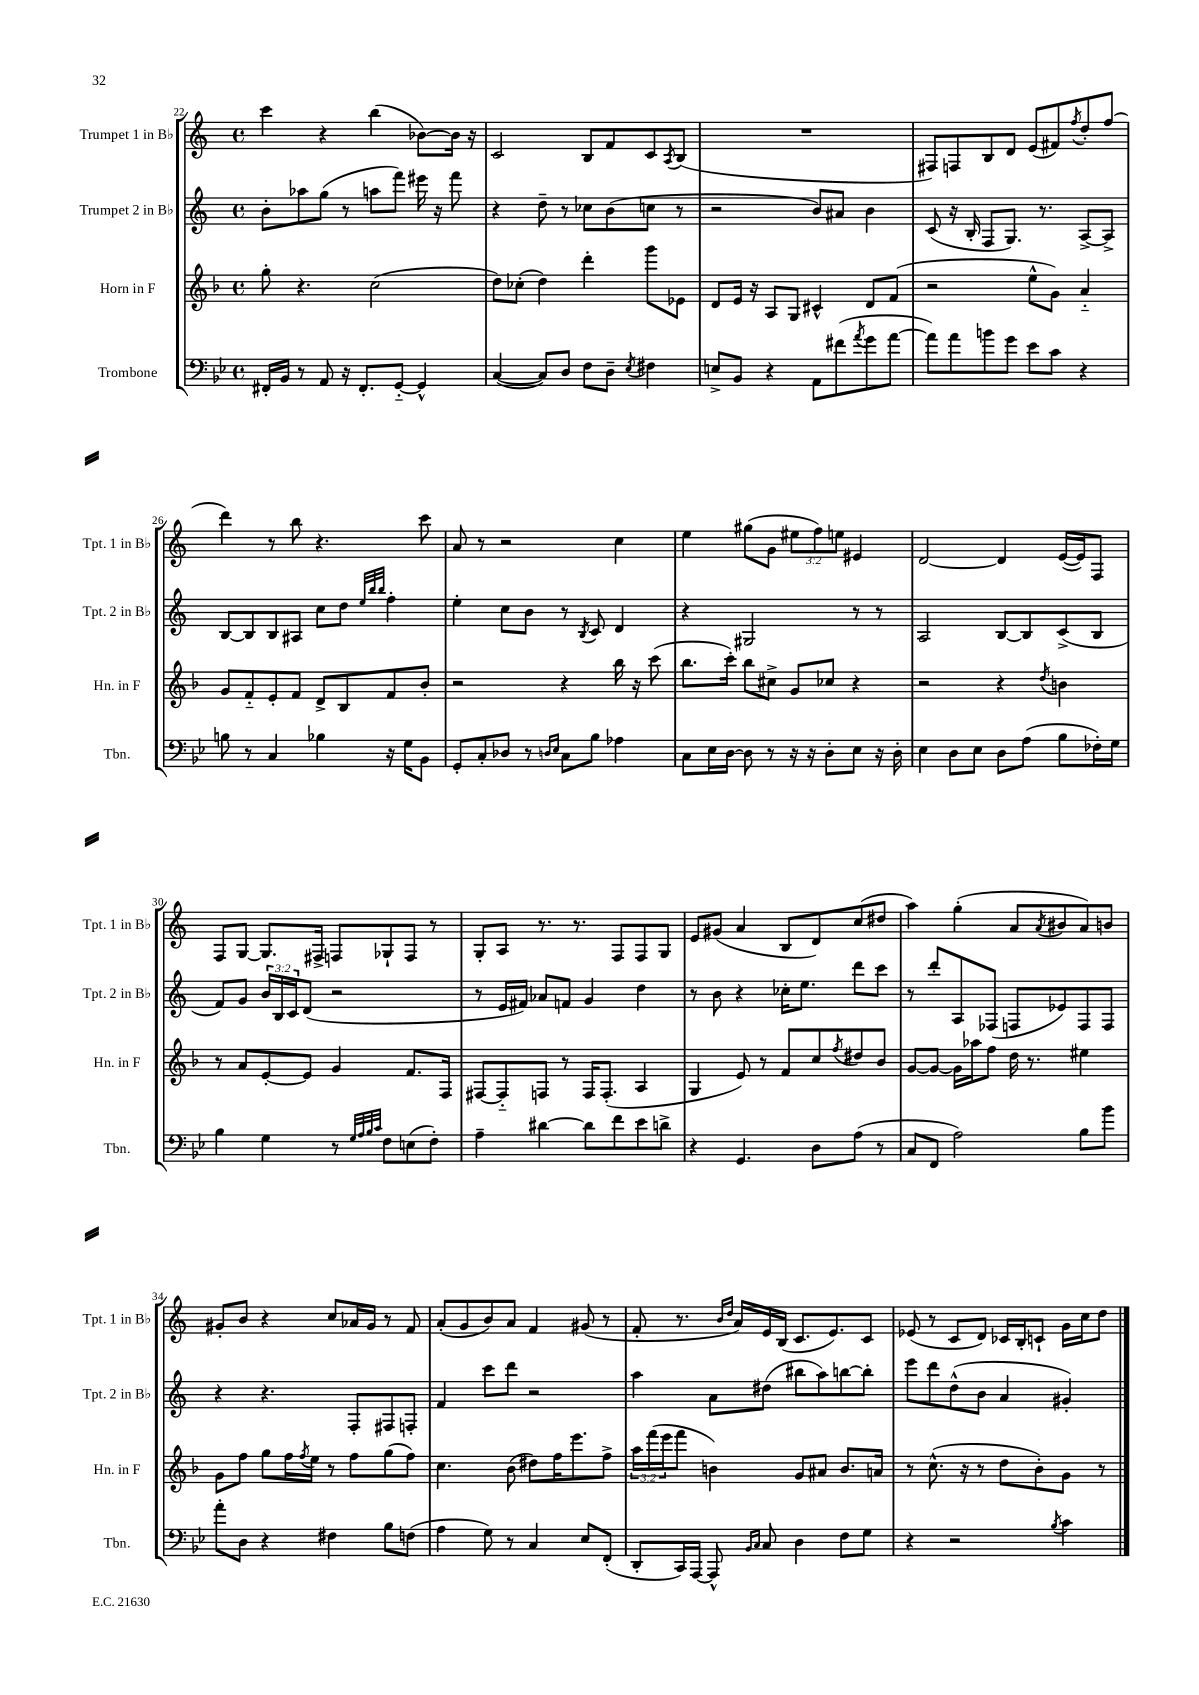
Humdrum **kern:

**kern	**kern	**kern	**kern
*staff4	*staff3	*staff2	*staff1
*clefF4	*clefG2	*clefG2	*clefG2
*k[b-e-]	*k[b-]	*k[]	*k[]
*M4/4	*M4/4	*M4/4	*M4/4
*met(c)	*met(c)	*met(c)	*met(c)
16FF#'	8gg'	8b'	4ccc
16BB-	.	.	.
8r	4.r	8aa-	.
8AA	.	(8gg	4r
16r	.	8r	.
8.FF#'	.	.	.
.	(2cc	8aa	(4bb
[8GG'~	.	8fff)	.
4GG^^]	.	16eee#	[8b-)
.	.	16r	.
.	.	8fff	16b-]
.	.	.	16r
=	=	=	=
([4C	8dd)	4r	2c
.	(8cc-'	.	.
8C])	4dd)	8dd~	.
8D	.	8r	.
8F	4ddd'	8cc-	8B
8D~	.	(8b	8f
8qE-	.	.	.
4F#	8ggg	8cc	8c
.	.	.	8qA
.	8e-	8r	(8B
=	=	=	=
8E^	8d	2r	1r
8BB-	16e	.	.
.	16r	.	.
4r	8A	.	.
.	8G	.	.
8AA	4c#^^	8b)	.
(8f#	.	8a#	.
8qa	.	.	.
8g	8d	4b	.
[8a	(8f	.	.
=	=	=	=
8a])	2r	(8c	8F#)
8a	.	16r	8F
.	.	16B'	.
8b	.	8F	8B
8g	.	8.G)	8d
8e-	8ee^^	.	(8e
.	.	8.r	.
8c	8g)	.	8f#)
.	.	.	8qff
4r	4a'~	[8A^	8dd'
.	.	8A^]	(8ff
=	=	=	=
8B	8g	[8B	4ddd)
8r	8f'~	8B]	.
4C	8e'	8B	8r
.	8f	8A#	8bb
4B-	8d^	8cc	4.r
.	8B-	8dd	.
.	.	32qqee	.
.	.	32qqbb	.
.	.	32qqbb	.
16r	8f	4ff'	.
16G	.	.	.
8BB-	8b-'	.	8ccc
=	=	=	=
8GG'	2r	4ee'	8a
8C'	.	.	8r
8D-	.	8cc	2r
8r	.	8b	.
16qqD	.	.	.
16qqE-	.	.	.
8C	4r	8r	.
.	.	8qB	.
8B-	.	8c	.
4A-	16bb-	4d	4cc
.	16r	.	.
.	(8ccc	.	.
=	=	=	=
8C	8.bb-	4r	4ee
16E-	.	.	.
[16D	16ccc')	.	.
8D]	8bb-	2G#	(8gg#
8r	8cc#^	.	8g
16r	8g	.	12ee#
16r	.	.	.
.	.	.	12ff)
8D'	8cc-	.	.
.	.	.	12ee
8E-	4r	8r	4e#
16r	.	8r	.
16D'	.	.	.
=	=	=	=
4E-	2r	2A	[2d
8D	.	.	.
8E-	.	.	.
8D	4r	[8B	4d]
(8A	.	8B]	.
.	8qdd	.	.
8B-	4b	(8c^	([16e
.	.	.	16e])
16F-')	.	8B	8F
16G	.	.	.
=	=	=	=
4B-	8r	8f)	8F
.	8a	8g	[8G
4G	[8e'	24b	8.G]
.	.	24B	.
.	.	24c	.
.	8e]	(8d	.
.	.	.	16F#^
8r	4g	2r	8F
32qqG	.	.	.
32qqA	.	.	.
32qqB-	.	.	.
32qqc	.	.	.
8F	.	.	8G-`
(8E	8.f	.	8F
8F')	.	.	8r
.	16F	.	.
=	=	=	=
4A~	[8F#	8r	8G'
.	8F#'~]	16e	8A
.	.	16f#)	.
[4d#	8F	8a-	8.r
.	8r	8f	.
.	.	.	8.r
8d#]	16F	4g	.
.	(8.F'	.	.
8f	.	.	8F
8e-	4A	4dd	8F
8d^	.	.	8G
=	=	=	=
4r	4G	8r	8e
.	.	8b	(8g#
4.GG	8e)	4r	4a
.	8r	.	.
.	8f	16cc-'	8B
.	.	8.ee	.
8D	8cc	.	8d)
.	8qff	.	.
(8A	8dd#	8ddd	(8cc
8r	8b-	8ccc	8dd#
=	=	=	=
8C	[8g	8r	4aa)
8FF	8g_	8ddd'	.
2A)	16g]	8A	(4gg'
.	16aa-	.	.
.	8ff	(8F-	.
.	16dd	8F	8a
.	8.r	.	.
.	.	.	8qa
.	.	8e-)	8b#
8B-	4ee#	8F	8a)
8b-	.	8F	8b
=	=	=	=
8a'	8g	4r	8g#'
8D	8ff	.	8b
4r	8gg	4.r	4r
.	16ff	.	.
.	8qff	.	.
.	16ee	.	.
4F#	8r	.	8cc
.	8ff	8F'	16a-
.	.	.	16g#
8B-	(8gg	8F#	8r
(8F	8ff)	8F'	8f
=	=	=	=
4A	4.cc	4f	(8a'
.	.	.	8g
8G)	.	8ccc	8b)
8r	(8b-	8ddd	8a
4C	8dd#)	2r	4f
.	16ff	.	.
.	8.eee	.	.
8E-	.	.	(8g#
(8FF'	8ff^	.	8r
=	=	=	=
8DD'	24aa	4aa	8f'
.	(24fff	.	.
.	24eee	.	.
16CC)	8fff	.	8.r
[16AAA	.	.	.
8AAA^^]	4b)	8a	.
.	.	.	16qqb
.	.	.	16qqdd
.	.	.	16a)
16qqBB-	.	.	.
16qqC	.	.	.
8C	.	(8dd#	16e
.	.	.	(16B
4D	8g	8bb#	8.c
.	8a#	8aa)	.
.	.	.	8.e)
8F	8.b	[8bb	.
8G	.	8bb']	8c
.	16a	.	.
=	=	=	=
4r	8r	8eee	(8e-
.	(8.cc^^	8ddd	8r
2r	.	(8dd^^	8c
.	16r	.	.
.	8r	8b	8d)
.	8dd	4a	16c-
.	.	.	16B'
.	8b-')	.	8c`
8qB-	.	.	.
4c	8g	4g#')	16g
.	.	.	16cc
.	8r	.	8dd
==	==	==	==
*-	*-	*-	*-
